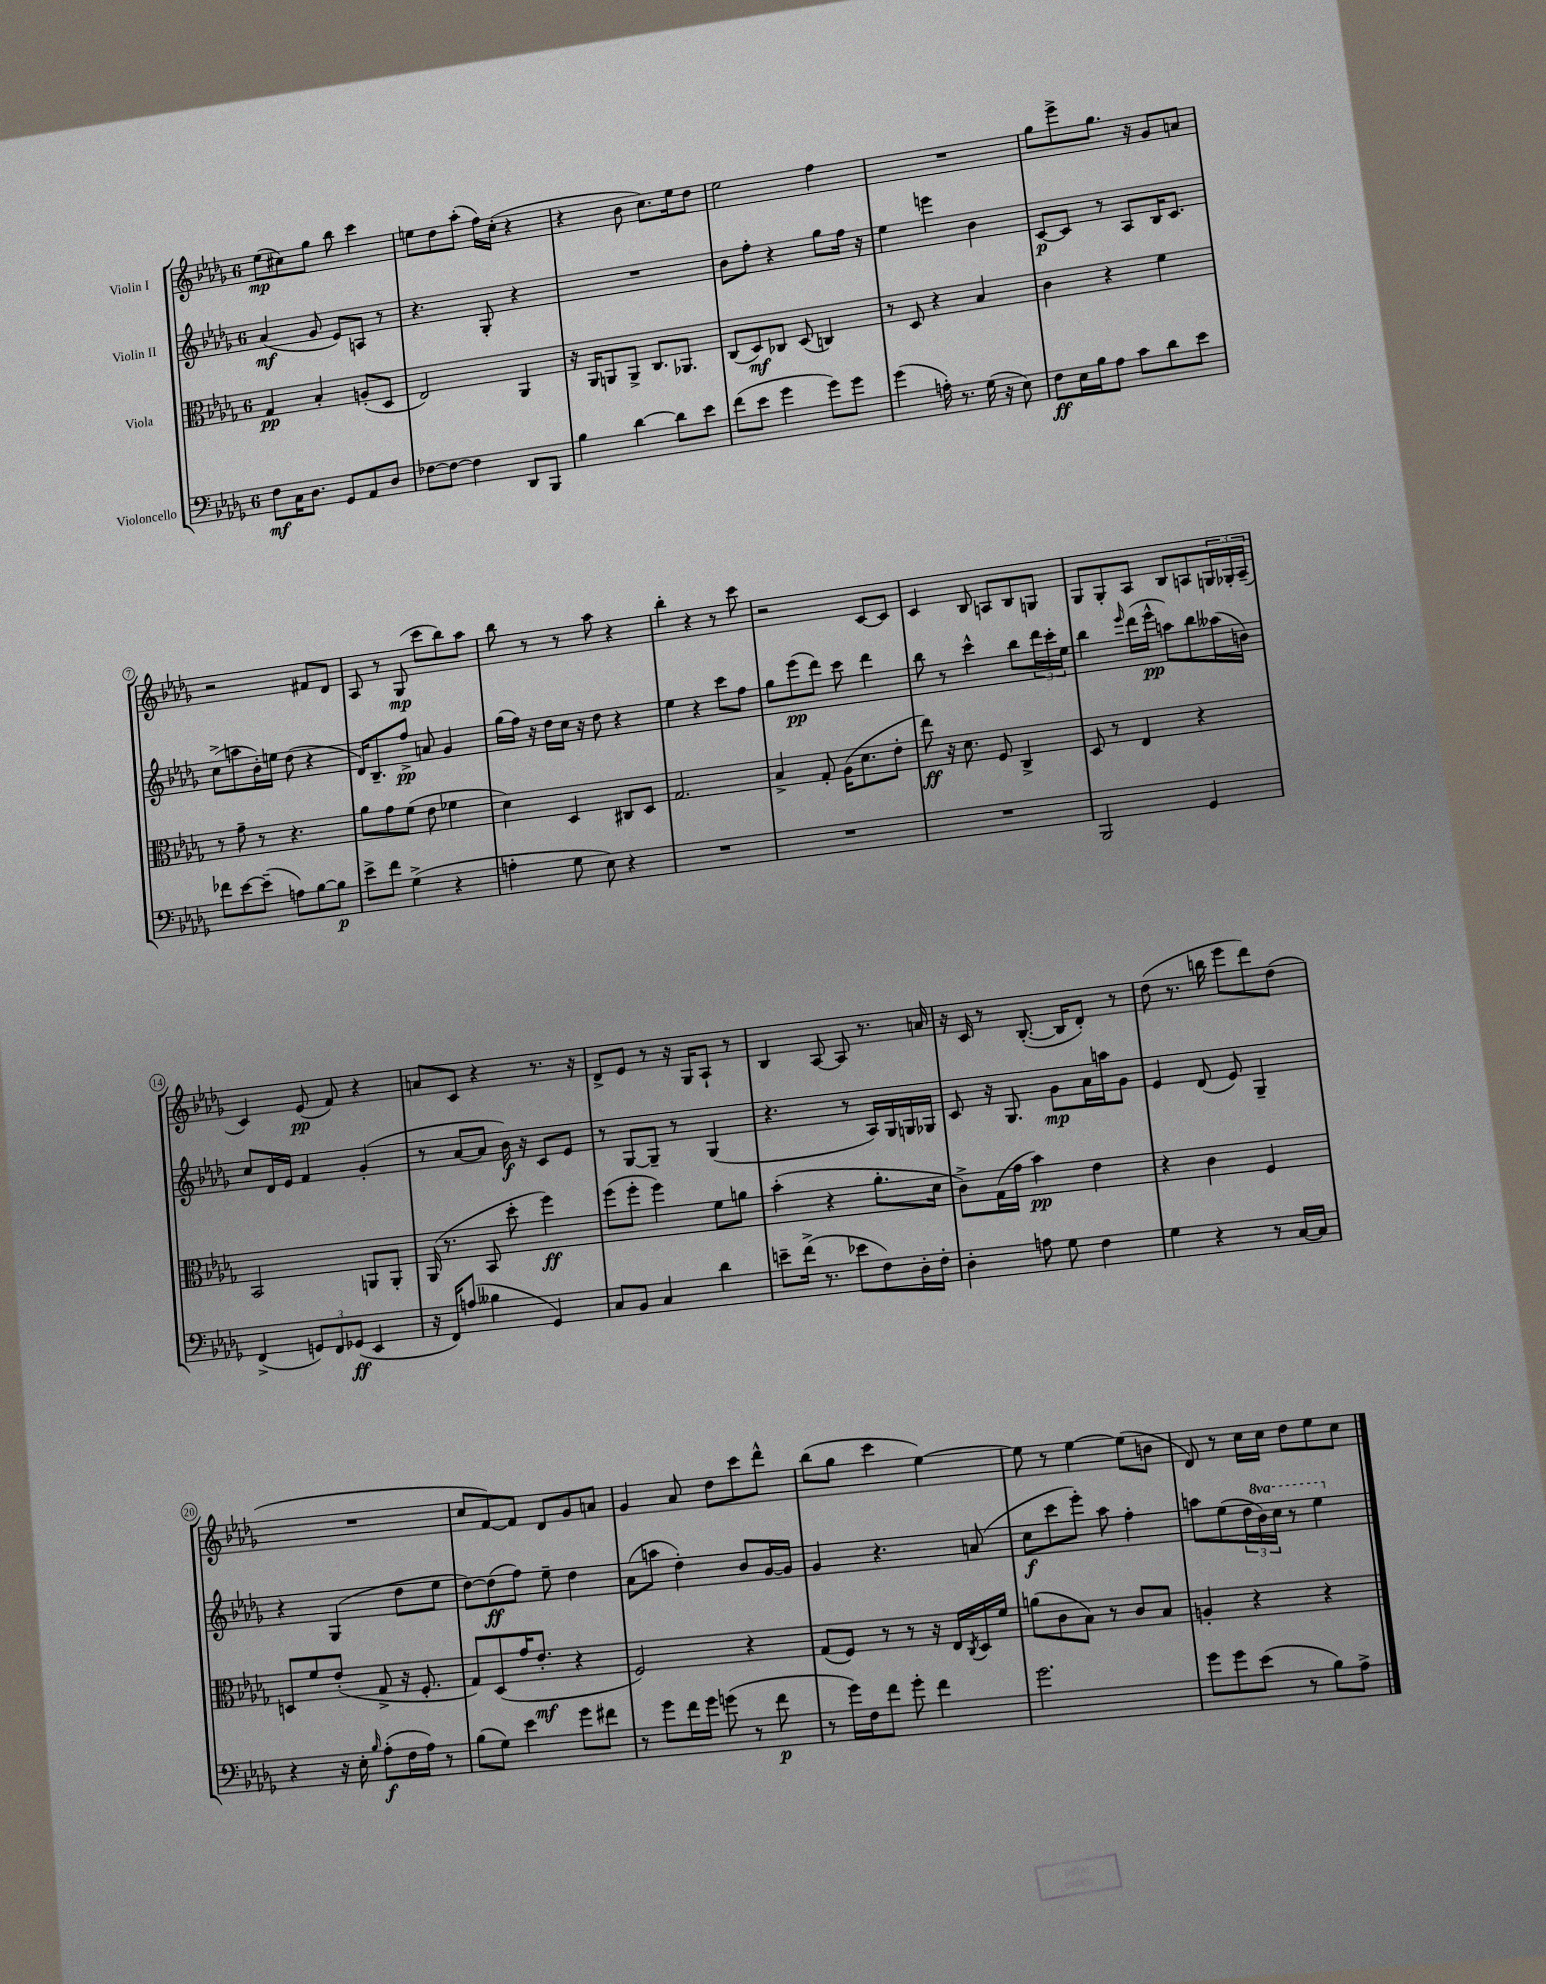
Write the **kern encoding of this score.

**kern	**kern	**kern	**kern
*staff4	*staff3	*staff2	*staff1
*clefF4	*clefC3	*clefG2	*clefG2
*k[b-e-a-d-g-]	*k[b-e-a-d-g-]	*k[b-e-a-d-g-]	*k[b-e-a-d-g-]
*M6/8	*M6/8	*M6/8	*M6/8
8F\L	4G-/	(4a-/	(8ee-\L
16C\K	.	.	8cc#\)
8.D-\J	.	.	.
.	4B-'/	8g-/	8gg-\J
8GG-/L	.	8e-/L)	8bb-\
8AA-/	(8A'/L	8A/J	4ccc\
8D-/J	8D-/J	8r	.
=	=	=	=
[8F-\L	2E-/)	4.r	8ee\L
8F-\_J	.	.	8dd-\
4F-\]	.	.	(8aa-'\J
.	.	8G-'/	16ff\LL)
.	.	.	(16cc'\JJ
8DD-/L	4AA-/	4r	4r
8BBB-/J	.	.	.
=	=	=	=
4B-\	16r	2.r	4r
.	16AA-/LK	.	.
.	8AA/	.	.
[4d-\	8AA^/J	.	8b-\
.	8.C/L	.	8.cc\L)
8d-\]L	.	.	.
.	8.AA-/J	.	16ee-\k
8e-\J	.	.	8dd-\J
=	=	=	=
(8f\L	(8C/L	8b-\L	2ee-\
8e-\J	8D-/)	8ff'\J	.
4g-\	8C-/J	4r	.
.	(8D-/	.	.
8g-\L)	4C/)	8gg-\L	4ff\
8g-\J	.	16ff\Jk	.
.	.	16r	.
=	=	=	=
(4g-\	8r	4ee-\	2.r
.	8D-/	.	.
16A'\)	4r	4eee\	.
8.r	.	.	.
(16G-\	4B-/	4b-\	.
16r	.	.	.
8E-\)	.	.	.
=	=	=	=
8F\L	4c\	[8c/L	8gg-\L
16E-\L	.	8c/]J	8eee-^\
16B-\J	.	.	.
8A-\J	4r	8r	8.gg-\J
8c\L	.	8A-/L	.
.	.	.	16r
8d-\	4f\	16B-/K	8g-/L
.	.	8.c/J	.
8e-\J	.	.	8a/J
=	=	=	=
8f-\L	8r	(8cc^\L	2r
[8e-\	8g-~\	8aa\	.
(8e-~\]J	8r	16b-'\L)	.
.	.	16ee\JJ	.
8A\L)	4.r	(8dd-\	.
[8B-\	.	4r	8f#/L
8B-\]J	.	.	8d-/J
=	=	=	=
8e-^\L	8a-\L	16d-/LK)	8A-/
.	.	8.B-~/	.
8f\J	8g-\	.	8r
(4G-^\	(8f\J	8ff^/J	(8G-/
.	8e-\	8a/	8ccc\L
4r	4f-\	4g-/	8bb-\)
.	.	.	8aa-\J
=	=	=	=
4A'\	4d-\)	(16gg-\LL	8bb-\
.	.	16ff\JJ)	.
.	.	16r	8r
.	.	16dd-\LL	.
8G-\	4D-/	16cc\JJ	8r
.	.	16r	.
8E-\)	.	8dd-\	8aa-\
4r	8C#/L	4r	4r
.	8D-/J	.	.
=	=	=	=
2.r	2.G-/	4ee-\	4bb-'\
.	.	4r	4r
.	.	8ccc\L	8r
.	.	8ff\J	8ccc\
=	=	=	=
2.r	4B-^/	8gg-\L	2r
.	.	(8eee-\	.
.	8G-'/	8ddd-\J)	.
.	(16A-\LK	8ccc\	.
.	8.d-\	.	.
.	.	4ddd-\	[8c/L
.	8e-'\J	.	8c/]J
=	=	=	=
2.r	8ee-\)	8bb-\	4c/
.	16r	8r	.
.	8.d-\	.	.
.	.	4ccc^^\	8B-/
.	8F/	.	8A/L
.	4C^/	8bb-\L	8B-/
.	.	24ddd-\L	8G/J
.	.	24ccc'\	.
.	.	24ee-\JJ	.
=	=	=	=
2BBB-/	8D-/	4bb-\	8G-/L
.	8r	.	8G-'/
.	.	16qqeee-/	.
.	4E-/	(16ddd-\LL	8A-/J
.	.	16eee-^^\JJ	.
.	.	8aa\L)	8B-/L
4GG-/	4r	8bb-\	8A/
.	.	(16aa--\L	24G/L
.	.	.	24G-'/
.	.	16b\JJ)	.
.	.	.	(24A~/JJ
=	=	=	=
(4FF^/	2BB-/	8cc/L	4c/)
.	.	16d-/L	.
.	.	16e-/JJ	.
12GG/L)	.	4f/	(8e-/
12FF/	.	.	.
.	.	.	8f/)
(12GG-/J	.	.	.
4EE-/	8AA/L	(4g-'/	4r
.	8AA'/J	.	.
=	=	=	=
16r	(16AA-/	8r	8a/L
16FF/LK)	8.r	.	.
(8A/J	.	[8a-/L	8c/J
4B--\	8BB-/	8a-/]J	4r
.	8dd-'\	16b-\)	.
.	.	16r	.
4GG-/)	4ff\)	8c/L	8.r
.	.	8e-/J	.
.	.	.	16r
=	=	=	=
8C/L	(8ff\L	8r	8d-^/L
8BB-/J	8ff'\J	[8G-/L	8e-/J
4C/	4ff\)	8G-~/]J	8r
.	.	8r	16r
.	.	.	16G-/LK
4d-\	8f\L	(4G-/	8A-`/J
.	8a\J	.	8r
=	=	=	=
8e~\L	(4b-'\	4.r	4B-/
(16f^\Jk	.	.	.
8.r	.	.	.
.	4r	.	[8A-/
8e-\L	.	8r	8A-/]
8F\)	8.a-'\L	16A-/LL)	8.r
.	.	16G-/	.
16D-'\L	.	16G/	.
16F'\JJ	16d-\Jk	16G-/JJ	16a/
=	=	=	=
4D-'\	8c^\L)	8c/	16r
.	.	.	16c/
.	(16G-\L	16r	8r
.	16g-\JJ	8.G-/	.
8A\	4b-\)	.	([8.B-'/
8G-\	.	8g-\L	.
.	.	.	16B-/]LK
4F\	4e-\	16a-\L	8d-'/J)
.	.	16aa\J	.
.	.	8g-\J	8r
=	=	=	=
4G-\	4r	4e-/	(8dd-\
.	.	.	8.r
4r	4c\	(8d-/	.
.	.	.	16bb\
.	.	8e-/)	8eee-\L
8r	4F/	4G-~/	8ddd-\)
[16C/LL	.	.	(8dd-\J
16C/]JJ	.	.	.
=	=	=	=
4r	8D/L	4r	2.r
.	8f/	.	.
16r	(8e-'/J	(4G-/	.
16E-'\	.	.	.
16qqB-/	.	.	.
(8A-'\L	8G-^/	.	.
16F\L	16r	8dd-\L	.
16A-\JJ)	8.F'/	.	.
8r	.	8ee-\J	.
=	=	=	=
(8B-\L	8G-/L)	[8dd-\L)	8cc/L
8G-\J)	(8D-/	(8dd-\]	[8f/)
4e-\	16g-/K	8ff\J)	8f/]J
.	8.e-'/J	.	.
.	.	8ee-~\	8d-/L
8g-\L	4r	4dd-\	8g-/
8f#\J	.	.	8a/J
=	=	=	=
8r	2F/)	(8a-\L	4g-/
8g-\L	.	8aa\J	.
16f\L	.	4dd-'\)	8a-/
16g-\JJ	.	.	.
(8g\	.	.	8dd-\L
8r	4r	8b-/L	8ccc\
8f\	.	[16g-/L	8ddd-^^\J
.	.	16g-/]JJ	.
=	=	=	=
8r	(8G-/L	4g-/	(8bb-\L
16g-\LL)	8F/J)	.	8gg-\J
16F\J	.	.	.
8f\J	8r	4.r	4ccc\
8g-'\	8r	.	.
4f\	16r	.	[4ee-\)
.	16E-/LL	.	.
.	8qC/	.	.
.	16D-/	(8a/	.
.	16f/JJ	.	.
=	=	=	=
2.g-\	(8a\L	8cc\L	8ee-\]
.	8c\	8ccc\	8r
.	8B-\J)	8eee-'\J)	[4ee-\
.	8r	8aa-\	.
.	8c/L	4ff'\	(8ee-\]L
.	8B-/J	.	8b\J
=	=	=	=
8g-\L	4A'/	8aa\L	8d-/)
8g-\	.	(8ee-\	8r
(8e-\J	4r	24dd-\L	16cc\LL
.	.	24bb-\)	.
.	.	.	16cc\JJ
.	.	24ccc\JJ	.
8r	.	8r	8dd-\L
8B-\L)	4r	4eee-\	8ee-\
8A-^\J	.	.	8cc\J
==	==	==	==
*-	*-	*-	*-
